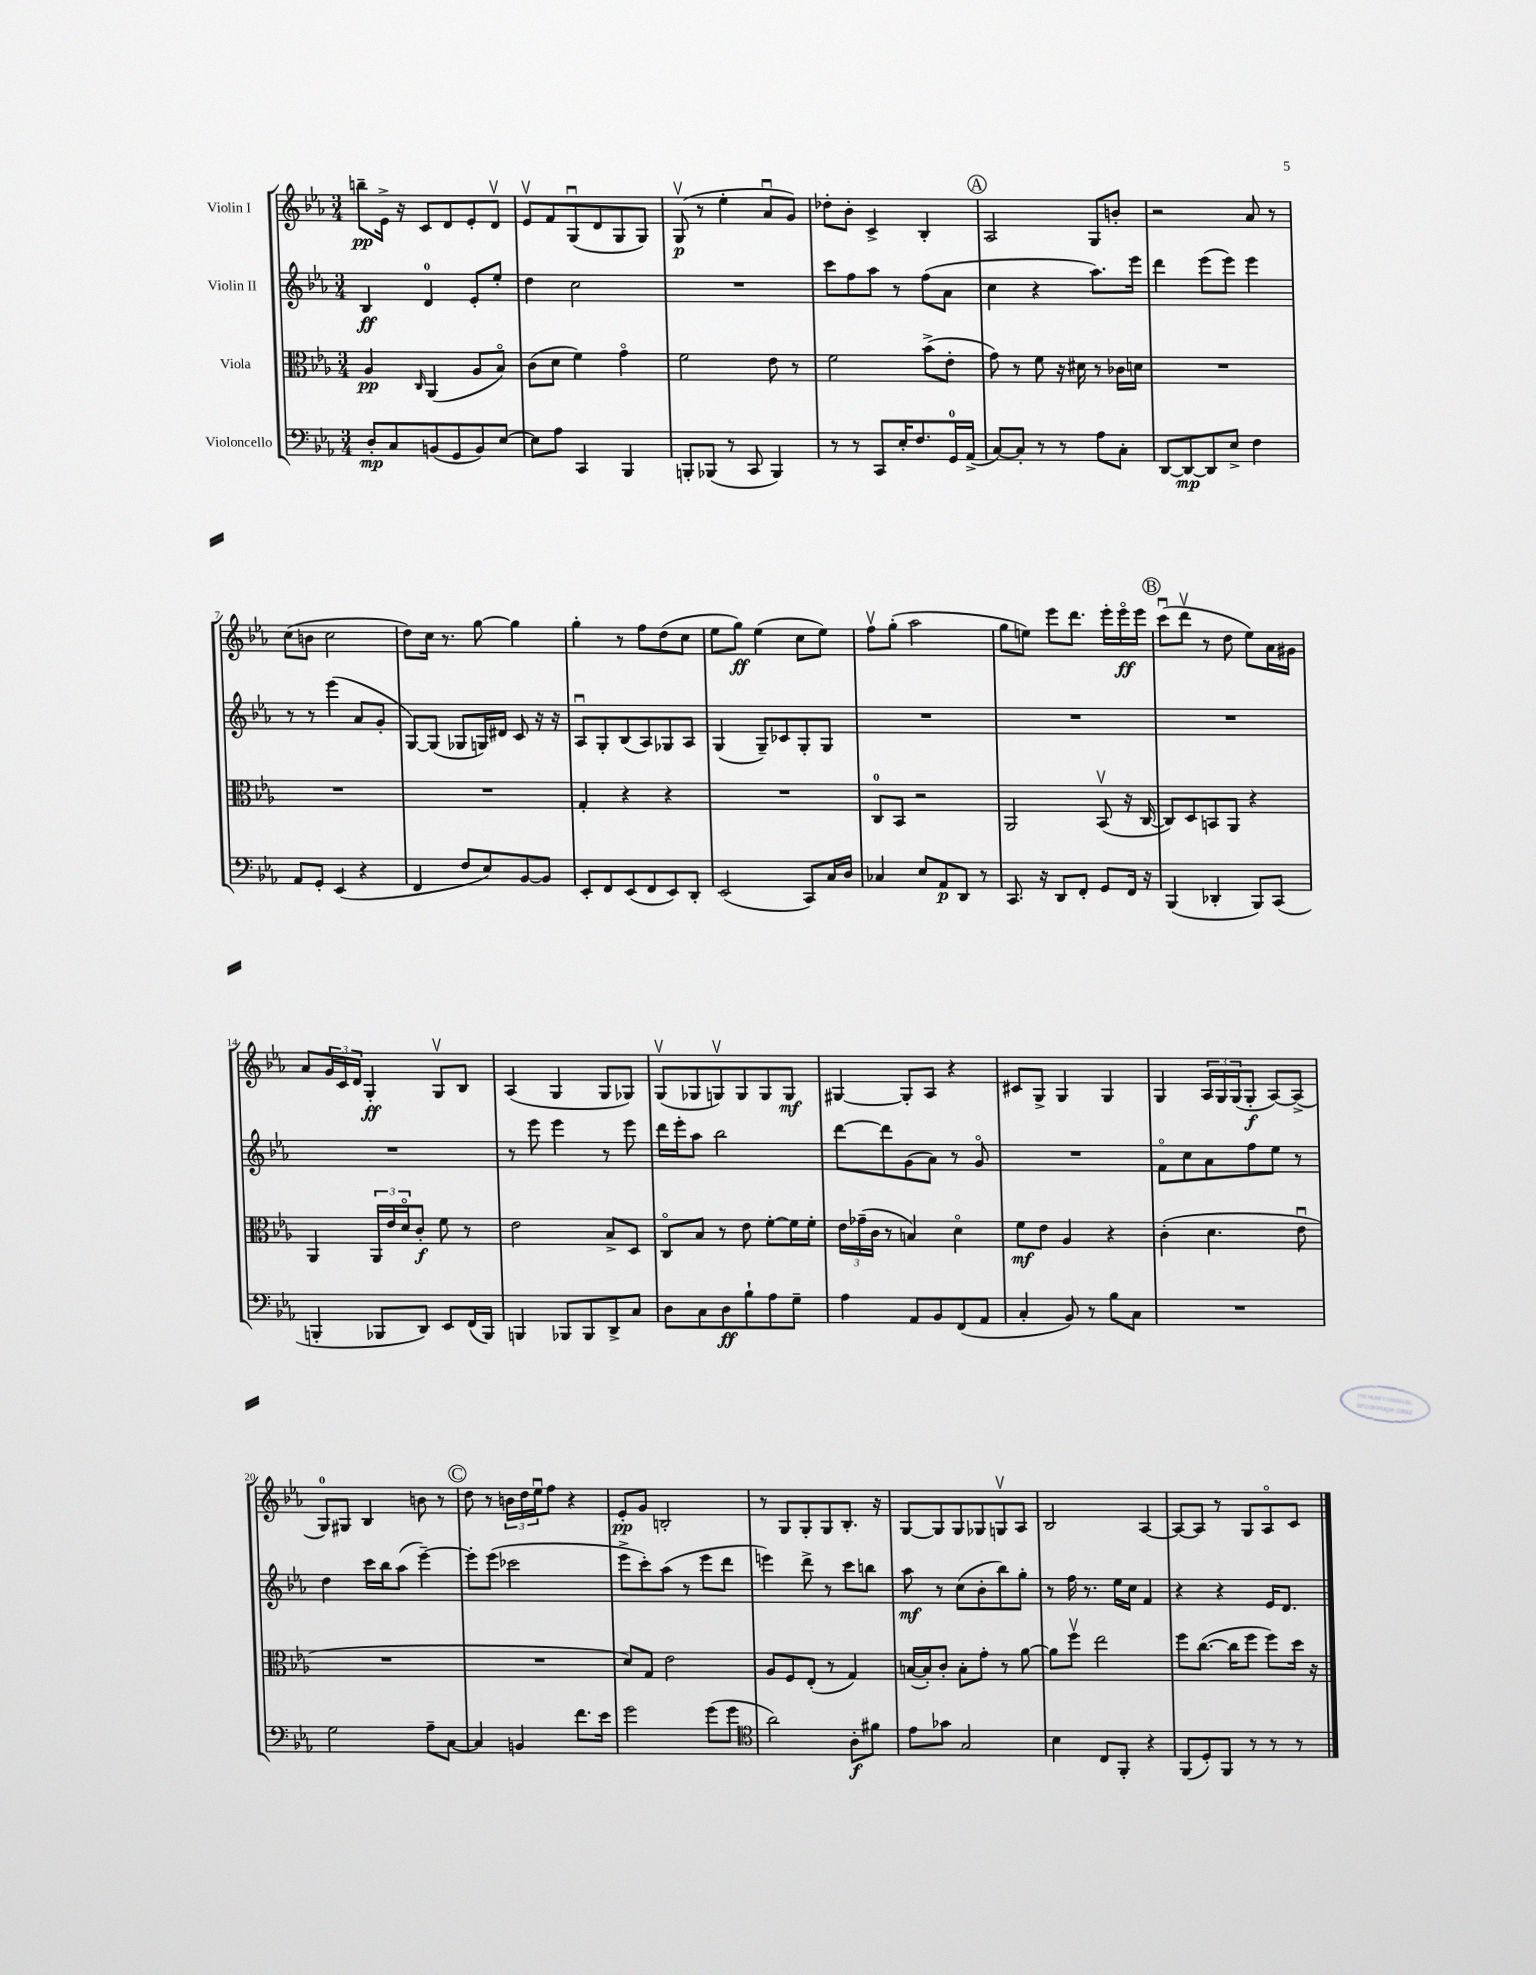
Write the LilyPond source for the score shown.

<<
\new StaffGroup <<
\new Staff = "s0" \with { instrumentName = "Violin I" } {
    \clef treble \key ees \major \numericTimeSignature \time 3/4
    b''8--\pp ees'16-> r16 c'8 d'8 ees'8-. d'8\upbow |
    ees'8\upbow f'8 g8\downbow( d'8 g8 g8) |
    g8\upbow\p( r8 ees''4-. aes'8\downbow g'8) |
    des''8-. bes'8-. c'4-> bes4-. |
    \mark \markup { \circle "A" } aes2 g8 b'8-. |
    r2 aes'8 r8 |
    c''8( b'8 c''2 |
    d''8) c''16 r8. g''8~ g''4 |
    g''4-. r8 f''8 d''8( c''8 |
    ees''8 g''8\ff) ees''4( c''8 ees''8) |
    f''8\upbow g''8-.( aes''2 |
    g''8 e''8) ees'''8 d'''8. ees'''16-. ees'''16\flageolet\ff ees'''16 |
    \mark \markup { \circle "B" } c'''8\downbow( d'''8\upbow r8 d''8 ees''8) aes'16 gis'16 |
    aes'8 \tuplet 3/2 { g'16 c'16 d'16 } g4-.\ff g8\upbow bes8 |
    aes4( g4 g8 ges8) |
    g8\upbow( ges8 g8\upbow) g8 g8 g8\mf |
    gis4~ gis8-. aes8 r4 |
    cis'8 g8-> g4 g4 |
    g4 \tuplet 3/2 { aes16 g16 g16( } g8-.\f aes8~) aes8->( |
    g8-0) gis8 bes4 b'8 r8 |
    \mark \markup { \circle "C" } d''8 r8 \tuplet 3/2 { b'16 d''16 ees''16\downbow } f''8 r4 |
    ees'8-.\pp g'8 b2-. |
    r8 g8 g8-. g8 bes8.-. r16 |
    g8~ g8 g8 ges8 g8\upbow aes8 |
    bes2 aes4~ |
    aes8~ aes8 r8 g8 aes8\flageolet c'8 \bar "|." |
}
\new Staff = "s1" \with { instrumentName = "Violin II" } {
    \clef treble \key ees \major \numericTimeSignature \time 3/4
    bes4\ff d'4-0 ees'8-. ees''8-. |
    d''4 c''2 |
    R2. |
    c'''8 f''8 aes''8 r8 f''8( aes'8 |
    \mark \markup { \circle "A" } c''4 r4 aes''8.) ees'''16 |
    d'''4 ees'''8( ees'''8) ees'''4 |
    r8 r8 ees'''4( aes'8 g'8-. |
    g8~) g8( ges8 g16) dis'16 c'8 r16 r16 |
    aes8\downbow g8-. bes8( aes8) ges8 aes8 |
    g4( g8--) ces'8 g8-. g8 |
    R2. |
    R2. |
    \mark \markup { \circle "B" } R2. |
    R2. |
    r8 ees'''8 ees'''4 r8 ees'''8 |
    d'''16 ees'''16-. aes''8 bes''2 |
    d'''8~ d'''8 g'8( aes'8) r8 g'8\flageolet |
    R2. |
    f'8\flageolet c''8 aes'8 f''8 ees''8 r8 |
    d''4 c'''16 bes''16 aes''8( ees'''4~--) |
    \mark \markup { \circle "C" } ees'''8-. ees'''8( ces'''2 |
    ees'''8-> c'''8-.) aes''8( r8 ees'''8 d'''8 |
    e'''4) d'''8-> r8 c'''8 b''8 |
    aes''8\mf r8 c''8( bes'8-. bes''8) g''8-. |
    r8 f''16 r8. ees''16 c''16 f'4 |
    r4 r4 ees'16 d'8. \bar "|." |
}
\new Staff = "s2" \with { instrumentName = "Viola" } {
    \clef alto \key ees \major \numericTimeSignature \time 3/4
    aes4\pp \grace { c16 } aes,4( aes8 bes8\flageolet) |
    c'8( d'8 f'4) g'4\flageolet |
    f'2 ees'8 r8 |
    f'2 bes'8->( ees'8-. |
    \mark \markup { \circle "A" } g'8) r8 f'8 r16 dis'16 r8 ces'16 d'16 |
    R2. |
    R2. |
    R2. |
    g4-. r4 r4 |
    R2. |
    c8-0 bes,8 r2 |
    aes,2 bes,8\upbow( r16 c16~ |
    \mark \markup { \circle "B" } c8) d8 b,8 aes,8 r4 |
    aes,4 \tuplet 3/2 { aes,16 ees'16 d'16\flageolet } c'8-.\f f'8 r8 |
    ees'2 bes8-> d8 |
    c8\flageolet bes8 r8 ees'8 f'8~-. f'16 f'16-. |
    \tuplet 3/2 { ees'16 ges'16--( c'16 } r8 b4) d'4\flageolet |
    f'8\mf ees'8 aes4 r4 |
    c'4-.( d'4. ees'8\downbow |
    R2. |
    \mark \markup { \circle "C" } R2. |
    d'8) g8 ees'2 |
    aes8 f8 ees8-.( r8 g4) |
    b16~( b16-.) c'8-. b8-. g'8-. r8 aes'8~ |
    aes'8 f''8\upbow ees''2 |
    f''8 c''8.~( c''16 f''8 f''8) d''16 r16 \bar "|." |
}
\new Staff = "s3" \with { instrumentName = "Violoncello" } {
    \clef bass \key ees \major \numericTimeSignature \time 3/4
    d8-.\mp c8 b,8( g,8 b,8) ees8~ |
    ees8 aes8 c,4 bes,,4 |
    b,,8-. bes,,8( r8 c,8 bes,,4) |
    r8 r8 c,8 ees16-. f8. g,16-0 aes,16->( |
    \mark \markup { \circle "A" } c8~) c8-. r8 r8 aes8 c8-. |
    d,8~ d,8~\mp d,8 ees8-> f4 |
    aes,8 g,8-. ees,4( r4 |
    f,4 f8 ees8) bes,8~ bes,8 |
    ees,8-. f,8 ees,8( f,8 ees,8) d,8-. |
    ees,2( c,8) c16 d16 |
    ces4 ees8 aes,8\p d,8 r8 |
    c,8. r16 d,8 f,8-. g,8 f,16 r16 |
    \mark \markup { \circle "B" } bes,,4( des,4-. bes,,8) c,8( |
    b,,4-. bes,,8 d,8) ees,8 f,16( bes,,16) |
    b,,4 bes,,8 bes,,8 d,8-> c8 |
    d8 c8 d8\ff bes8-! aes8 g8-- |
    aes4 aes,8 bes,8 f,8( aes,8 |
    c4-. bes,8) r8 bes8 c8 |
    R2. |
    g2 aes8-- c8~ |
    \mark \markup { \circle "C" } c4 b,4 f'8. ees'16 |
    g'2 g'8( g'8 |
    \clef tenor aes'2) aes8-.\f fis'8 |
    ees'8 ges'8 g2 |
    bes4 c8 f,8-. r4 |
    f,8( d8-.) f,8 r8 r8 r8 \bar "|." |
}
>>
>>
